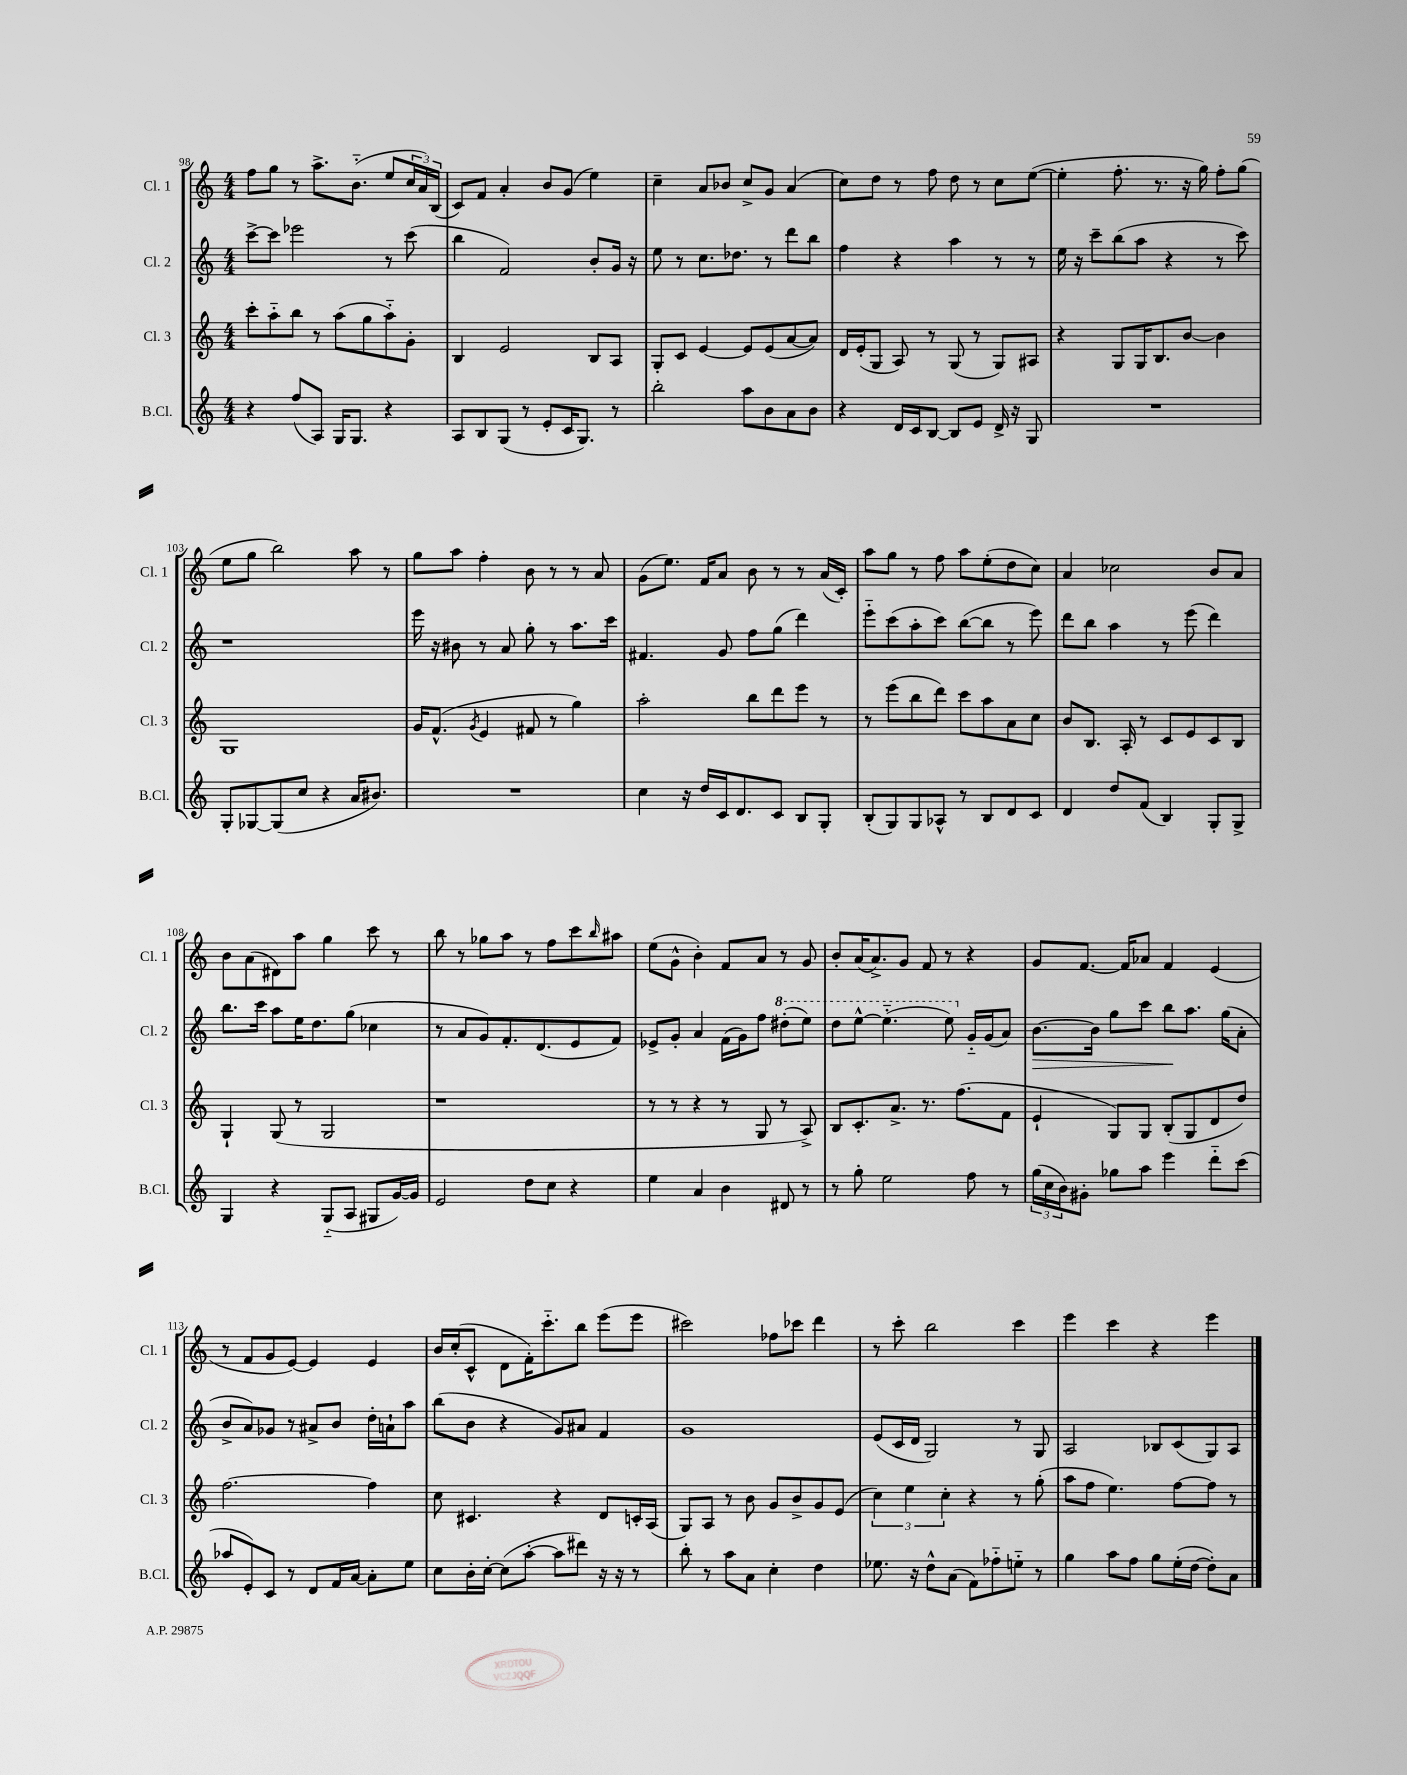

**kern	**kern	**kern	**dynam	**kern
*part4	*part3	*part2	*part2	*part1
*staff4	*staff3	*staff2	*staff2	*staff1
*I"B.Cl.	*I"Cl. 3	*I"Cl. 2	*	*I"Cl. 1
*I'B.Cl.	*I'Cl. 3	*I'Cl. 2	*	*I'Cl. 1
*clefG2	*clefG2	*clefG2	*	*clefG2
*k[]	*k[]	*k[]	*	*k[]
*M4/4	*M4/4	*M4/4	*	*M4/4
=98	=98	=98	=98	=98
4r	8ccc'\L	[8ccc^\L	.	8ff\L
.	8aa\	8ccc\J]	.	8gg\J
(8ff/L	8bb\J	2eee-X\	.	8r
8A/J)	8r	.	.	8.aa^\L
16G/KL	(8aa\L	.	.	.
8.G/J	.	.	.	(8.b\J
.	8gg\	.	.	.
4r	8aa\)	8r	.	8ee/L
.	8g'\J	(8ccc\	.	24cc/L
.	.	.	.	24a/)
.	.	.	.	(24B/JJ
=99	=99	=99	=99	=99
8A/L	4B/	4bb\	.	8c/L)
8B/	.	.	.	8f/J
(8G/J	2e/	2f/)	.	4a'/
8r	.	.	.	.
8e'/L	.	.	.	8b/L
16c/K	.	.	.	(8g/J
8.G/J)	.	.	.	.
.	8B/L	8b'/L	.	4ee\)
8r	8A/J	16g/Jk	.	.
.	.	16r	.	.
=100	=100	=100	=100	=100
2bb'\	8G'/L	8ee\	.	4cc~\
.	8c/J	8r	.	.
.	[4e/	8.cc\L	.	8a/L
.	.	.	.	8b-X/J
.	.	8.dd-X\J	.	.
8aa\L	8e/L]	.	.	8cc^/L
8b\	(8e/	8r	.	8g/J
8a\	[8a/	8ddd\L	.	(4a/
8b\J	8a/J])	8bb\J	.	.
=101	=101	=101	=101	=101
4r	16d/LL	4ff\	.	8cc\L)
.	(16e'/J	.	.	.
.	8G/J	.	.	8dd\J
16d/LL	8A/)	4r	.	8r
16c/J	.	.	.	.
[8B/J	8r	.	.	8ff\
8B/L]	(8G/	4aa\	.	8dd\
8e/J	8r	.	.	8r
16d^/	8G/L)	8r	.	8cc\L
16r	.	.	.	.
8G/	8A#X/J	8r	.	([8ee\J
=102	=102	=102	=102	=102
1r	4r	16ee\	.	4ee'\]
.	.	16r	.	.
.	.	8ccc~\L	.	.
.	8G/L	(8bb\	.	8.ff'\
.	16G/K	8aa\J	.	.
.	8.B/	.	.	8.r
.	.	4r	.	.
.	[8b/J	.	.	16r
.	.	.	.	16gg\)
.	4b\]	8r	.	8ff'\L
.	.	8ccc\)	.	(8gg\J
!!LO:LB:g=z
=103	=103	=103	=103	=103
8G'/L	1G	1r	.	8ee\L
[8G-X/	.	.	.	8gg\J
(8G-/]	.	.	.	2bb\)
8cc/J	.	.	.	.
4r	.	.	.	.
16a/KL	.	.	.	8aa\
8.b#X/J)	.	.	.	.
.	.	.	.	8r
=104	=104	=104	=104	=104
1r	16g/KL	16eee\	.	8gg\L
.	(8.f^^/J	16r	.	.
.	.	8b#X\	.	8aa\J
.	8qg/	.	.	.
.	4e/	8r	.	4ff'\
.	.	8a/	.	.
.	8f#X/	8gg'\	.	8b\
.	8r	8r	.	8r
.	4gg\)	8.aa\L	.	8r
.	.	.	.	8a/
.	.	16ccc\Jk	.	.
=105	=105	=105	=105	=105
4cc\	2aa'\	4.f#X/	.	(8g\L
.	.	.	.	8.ee\J)
16r	.	.	.	.
16dd/LL	.	.	.	16f/KL
16c/J	.	8g/	.	8a/J
8.d/	.	.	.	.
.	8bb\L	8ff\L	.	8b\
8c/J	8ddd\	(8gg\J	.	8r
8B/L	8eee\J	4ddd\)	.	8r
8G'/J	8r	.	.	(16a/LL
.	.	.	.	16c'/JJ)
=106	=106	=106	=106	=106
(8B'/L	8r	8eee\L	.	8aa\L
8G/)	(8eee\L	(8ccc\	.	8gg\J
8G/	8bb\	8aa'\	.	8r
8A-X^^/J	8ddd\J)	8ccc\J)	.	8ff\
8r	8ccc\L	([8bb\L	.	8aa\L
8B/L	8aa\	8bb\J]	.	(8ee'\
8d/	8a\	8r	.	8dd\
8c/J	8cc\J	8eee\)	.	8cc\J)
=107	=107	=107	=107	=107
4d/	8b/L	8ddd\L	.	4a/
.	8.B/J	8bb\J	.	.
8dd/L	.	4aa\	.	2cc-X\
.	16A'/	.	.	.
(8f/J	8r	.	.	.
4B/)	8c/L	8r	.	.
.	8e/	(8eee\	.	.
8G'/L	8c/	4ddd\)	.	8b/L
8G^/J	8B/J	.	.	8a/J
!!LO:LB:g=z
=108	=108	=108	=108	=108
4G/	4G`/	8.bb\L	.	8b\L
.	.	.	.	(8a\
.	.	16ccc\Jk	.	.
4r	(8G/	8aa\L	.	8d#X\)
.	8r	16ee\K	.	8aa\J
.	.	8.dd\	.	.
(8G/L	2G/	.	.	4gg\
8A/J	.	(8gg\J	.	.
8G#X/L	.	4cc-X\	.	8ccc\
[16g/L)	.	.	.	8r
16g/JJ]	.	.	.	.
=109	=109	=109	=109	=109
2e/	1r	8r	.	8bb\
.	.	8a/L	.	8r
.	.	8g/)	.	8gg-X\L
.	.	8.f'/	.	8aa\J
8dd\L	.	.	.	8r
.	.	(8.d/	.	.
8cc\J	.	.	.	8ff\L
4r	.	8e/	.	8ccc\
.	.	.	.	16qqbb/
.	.	8f/J)	.	8aa#X\J
=110	=110	=110	=110	=110
4ee\	8r	8e-X^/L	.	(8ee\L
.	8r	8g'/J	.	8g^^\J
4a/	4r	4a/	.	4b'\)
4b\	8r	(16f\LL	.	8f/L
.	.	16g\J)	.	.
.	8G/	8ff\J	.	8a/J
*	*	*8va	*	*
8d#X/	8r	(8ddd#X'\L	.	8r
8r	8A^/)	8eee\J)	.	8g/
=111	=111	=111	=111	=111
8r	8B/L	8ddd\L	.	8b'/L
8gg'\	8.c'/	[8eee^^\J	.	(16a/K
.	.	.	.	8.a^/)
2ee\	.	(4.eee\]	.	.
.	8.a^/J	.	.	.
.	.	.	.	8g/J
.	8.r	.	.	8f/
.	.	8eee\)	.	8r
.	(8.ff\L	.	.	.
*	*	*X8va	*	*
8ff\	.	16g/LL	.	4r
.	.	(16g/J	.	.
8r	8f\J	8a/J)	.	.
=112	=112	=112	=112	=112
!	!	!	!LO:HP:b	!
(24gg\LL	4e`/	[8.b\L	>	8g/L
24cc\	.	.	.	.
24b\J)	.	.	.	.
8g#X'\J	.	.	.	[8.f/J
.	.	16b\Jk]	.	.
8gg-X\L	8G/L)	8gg\L	.	.
.	.	.	.	16f/KL]
8aa\J	8G/J	8ccc\J	.	8a-X/J
4eee\	(8B'/L	8bb\L	.	4f/
.	8G/	8.aa\J	]	.
8ddd\L	8d/	.	.	(4e/
.	.	(16gg\KL	.	.
(8ccc\J	8dd/J)	8a'\J	.	.
!!LO:LB:g=z
=113	=113	=113	=113	=113
8aa-X/L	[2.ff\	8b^/L	.	8r
8e'/)	.	8a/)	.	8f/L
8c/J	.	8g-X/J	.	8g/
8r	.	8r	.	[8e/J)
8d/L	.	8a#X^/L	.	4e/]
16f/L	.	8b/J	.	.
[16a/JJ	.	.	.	.
8a'\L]	4ff\]	16dd'\LL	.	4e/
.	.	16an`\J	.	.
8ee\J	.	8aa\J	.	.
=114	=114	=114	=114	=114
8cc\L	8cc\	(8bb\L	.	16b/LL
.	.	.	.	(16cc'/J
16b'\L	4.c#X/	8b\J	.	8c^^/J
[16cc'\JJ	.	.	.	.
(8cc\L]	.	4r	.	8d\L
[8aa'\J	.	.	.	16f'\K)
.	.	.	.	8.ccc\
8aa\L]	4r	8g/L)	.	.
8ddd#X\J)	.	8a#X/J	.	8bb\J
16r	8d/L	4f/	.	(8eee\L
16r	.	.	.	.
8r	16cn'/L	.	.	8eee\J
.	(16A/JJ	.	.	.
=115	=115	=115	=115	=115
8bb'\	8G/L)	1g	.	2ccc#X\)
8r	8A/J	.	.	.
8aa\L	8r	.	.	.
8a\J	8b\	.	.	.
4cc'\	8g/L	.	.	8ff-X\L
.	8b^/	.	.	8ccc-X\J
4dd\	8g/	.	.	4ddd\
.	(8e/J	.	.	.
=116	=116	=116	=116	=116
8.ee-X\	6cc\)	(8e/L	.	8r
.	.	16c/L	.	8ccc'\
.	6ee\	.	.	.
16r	.	16d/JJ	.	.
8dd^^\L	.	2G/)	.	2bb\
.	6cc'\	.	.	.
(8a\J	.	.	.	.
8f\L)	4r	.	.	.
8ff-X\	.	.	.	.
8een\J	8r	8r	.	4ccc\
8r	(8gg'\	8G/	.	.
=117	=117	=117	=117	=117
4gg\	8aa\L	2A/	.	4eee\
.	8ff\J	.	.	.
8aa\L	4.ee\)	.	.	4ccc\
8ff\J	.	.	.	.
8gg\L	.	8B-X/L	.	4r
(16ee'\L	[8ff\L	(8c/	.	.
[16dd\JJ	.	.	.	.
8dd'\L])	8ff\J]	8G/)	.	4eee\
8a\J	8r	8A/J	.	.
==	==	==	==	==
*-	*-	*-	*-	*-
